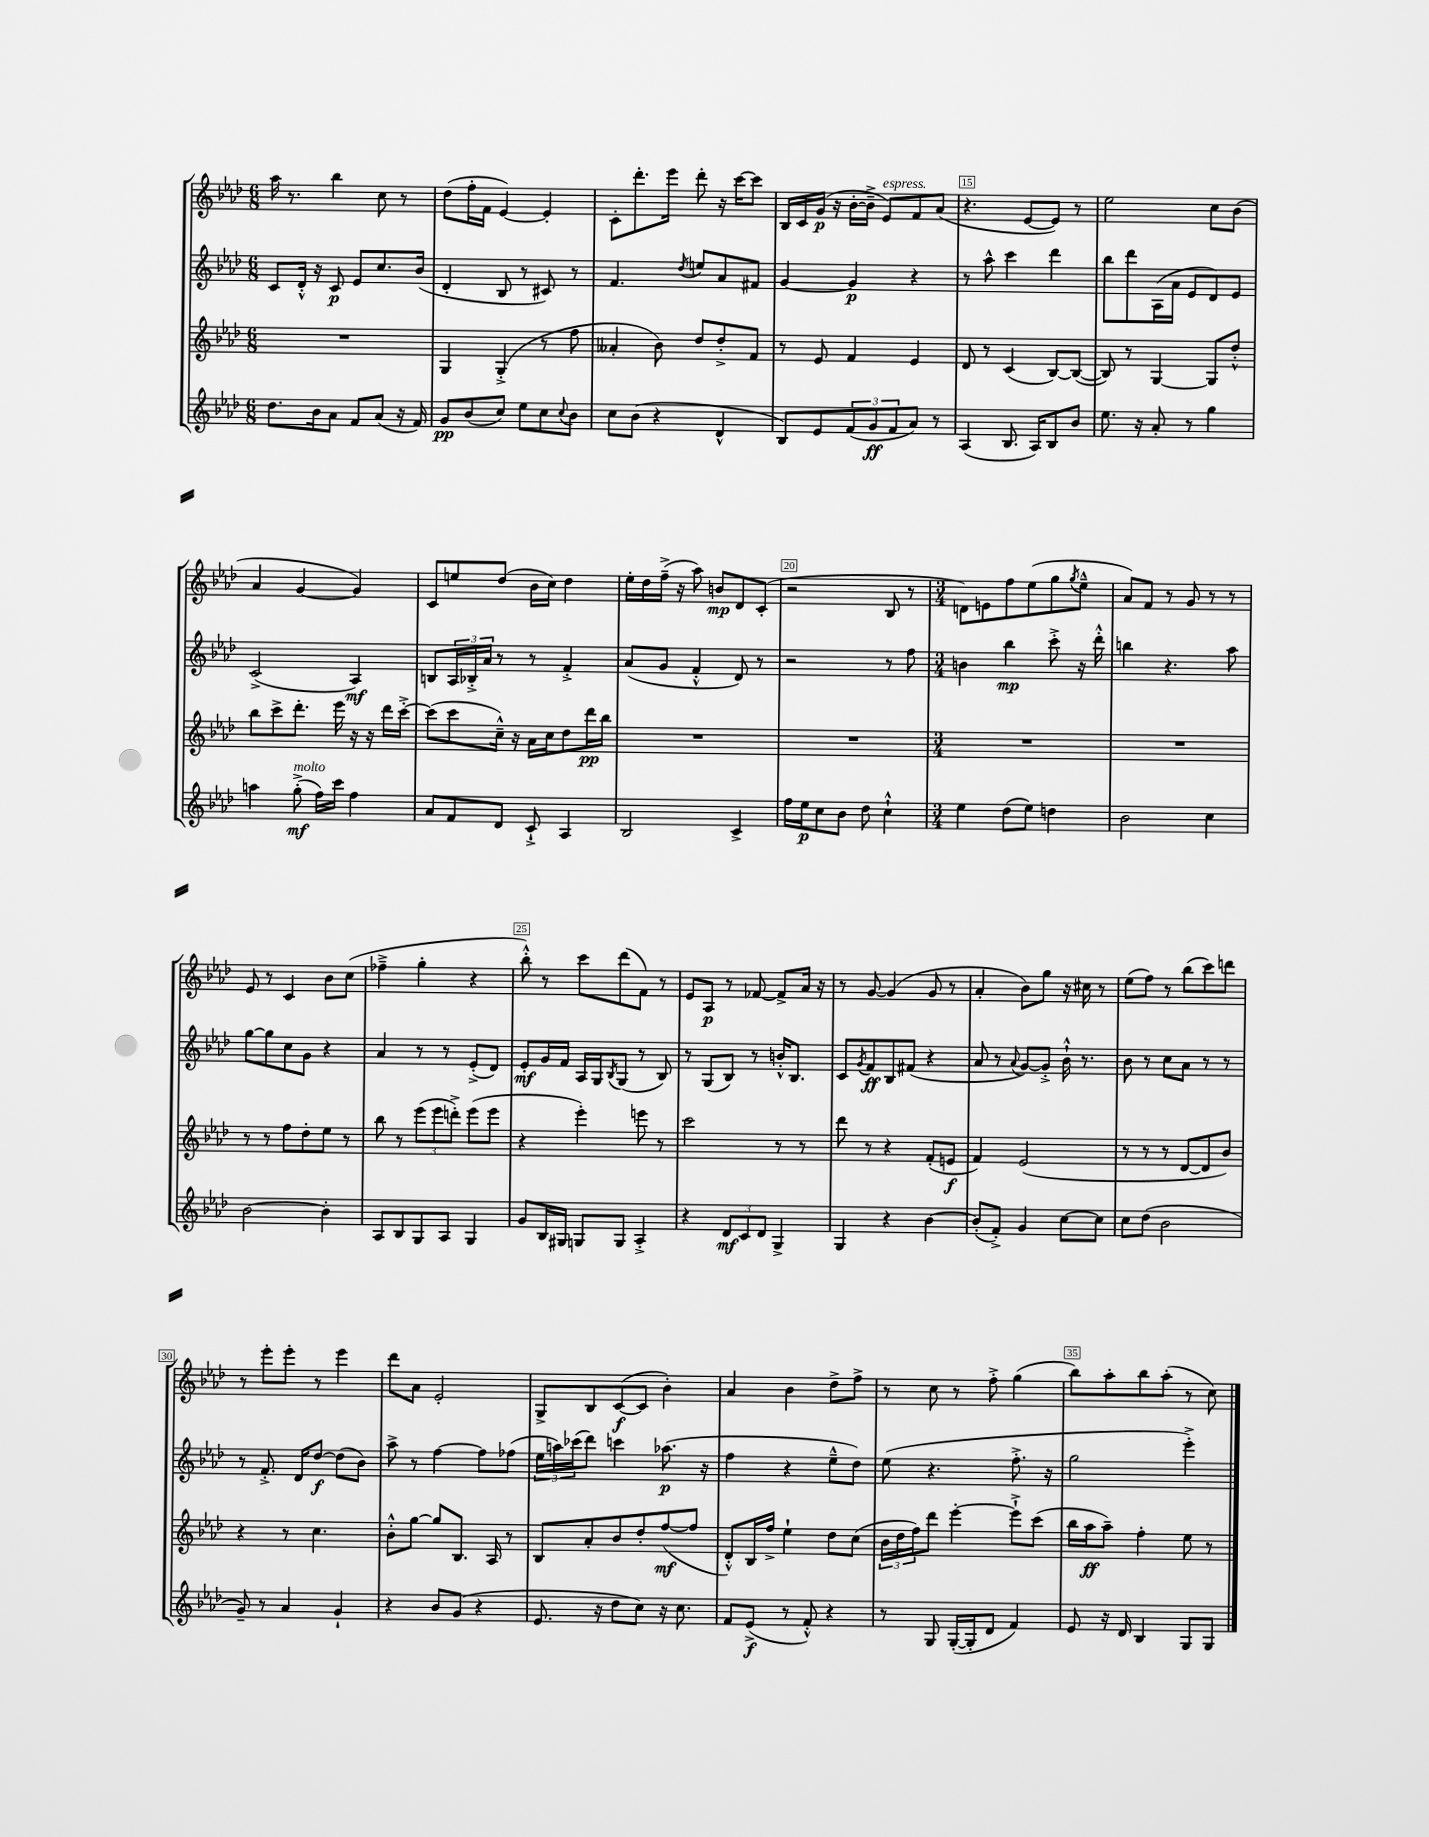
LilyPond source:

<<
\new StaffGroup <<
\new Staff = "s0" {
    \clef treble \key aes \major \numericTimeSignature \time 6/8
    aes''16 r8. bes''4 c''8 r8 |
    des''8( f''16-. f'16 ees'4~) ees'4-. |
    c'8-. des'''8.-. ees'''16 des'''8-. r16 c'''16~ c'''8 |
    bes16 c'16 g'16\p( r16 bes'16~-. bes'16---> ees'8^\markup { \italic "espress." }) f'8 aes'8( |
    r4. ees'8~ ees'8) r8 |
    ees''2 c''8 bes'8( |
    aes'4 g'4~ g'4) |
    c'8 e''8 des''8( bes'16 c''16) des''4 |
    ees''16-. des''16 f''16--->( r16 aes''8) b'8\mp des'8 c'8-.( |
    r2 bes8 r8 |
    \numericTimeSignature \time 3/4 d'8) e'8 f''8 ees''8( g''8 \acciaccatura { g''8 } ees''8---^ |
    aes'8) f'8 r8 g'8 r8 r8 |
    ees'8 r8 c'4 bes'8 c''8( |
    fes''4---> g''4-. r4 |
    bes''8-.-^) r8 c'''8 des'''8( f'8) r8 |
    ees'8 aes8\p r8 fes'8~ fes'8-> aes'16 r16 |
    r8 g'8~ g'4( g'8 r8 |
    aes'4-. bes'8) g''8 r16 cis''16 r8 |
    ees''8( f''8) r8 bes''8( c'''8) d'''8 |
    r8 ees'''8-. ees'''8-. r8 ees'''4 |
    des'''8 aes'8 ees'2-. |
    g8-> bes8 c'8~\f( c'8 bes'4-.) |
    aes'4 bes'4 des''8-> f''8-> |
    r8 c''8 r8 f''8-.-> g''4( |
    bes''8) aes''8-. bes''8 aes''8-.( r8 c''8) \bar "|." |
}
\new Staff = "s1" {
    \clef treble \key aes \major \numericTimeSignature \time 6/8
    c'8 des'16-.-^ r16 c'8\p ees'8 c''8. bes'16( |
    des'4-. bes8 r8 cis'8) r8 |
    f'4. \acciaccatura { des''8 } e''8 aes'8 fis'8 |
    g'4~ g'4\p r4 |
    r8 aes''8-^ c'''4 des'''4 |
    bes''8 des'''8 aes16( aes'16 ees'8 des'8) ees'8 |
    c'2->( aes4\mf) |
    b8 \tuplet 3/2 { aes16 bes16-.-> aes'16 } r8 r8 f'4-.-> |
    aes'8( g'8 f'4-.-^ des'8) r8 |
    r2 r8 f''8 |
    \numericTimeSignature \time 3/4 b'4 bes''4\mp c'''8-.-> r16 des'''16-.-^ |
    b''4 r4. aes''8 |
    g''8~ g''8 c''8 g'8 r4 |
    aes'4 r8 r8 ees'8-.->( des'8) |
    ees'8-.\mf g'16 f'16 aes16 g16 \acciaccatura { bes8 } g8( r8 bes8) |
    r8 g8( bes8) r8 b'16-.-^ bes8. |
    c'8 \acciaccatura { g'8 } f'8\ff bes8 fis'8( r4 |
    aes'8 r8 \appoggiatura { aes'8 } g'8~) g'8-.-> bes'16-!-^ r8. |
    bes'8 r8 c''8 aes'8 r8 r8 |
    r8 f'8.-.-> des'16 des''8~\f des''8( bes'8) |
    aes''8-> r8 f''4~ f''8 fes''8( |
    \tuplet 3/2 { ees''16 a''16) ces'''16( } des'''8) c'''4 aes''8.\p( r16 |
    f''4 r4 ees''8---^ des''8) |
    ees''8( r4. f''8.-.-> r16 |
    g''2 ees'''4-.->) \bar "|." |
}
\new Staff = "s2" {
    \clef treble \key aes \major \numericTimeSignature \time 6/8
    R2. |
    g4 g4-.->( r8 f''8 |
    aeses'4-. bes'8) des''8 des''8-.-> f'8 |
    r8 ees'8 f'4 ees'4 |
    des'8 r8 c'4( bes8~) bes8~( |
    bes8) r8 g4~ g8 des''8-.-^ |
    bes''8 c'''8-> des'''8.-. ees'''16 r16 r16 des'''16 c'''16~-.-> |
    c'''8( c'''8 c''16---^) r16 aes'16 c''16 des''8 des'''16\pp bes''16 |
    R2. |
    R2. |
    \numericTimeSignature \time 3/4 R2. |
    R2. |
    r8 r8 f''8 des''8-. ees''8 r8 |
    bes''8 r8 \tuplet 3/2 { ees'''8( ees'''8 d'''8-.->) } ees'''8( ees'''8 |
    r4 ees'''4-.) e'''8 r8 |
    c'''2 r8 r8 |
    des'''8 r8 r4 f'8-.( e'8\f |
    f'4) ees'2( |
    r8 r8 r8 des'8~ des'8 bes'8) |
    r4 r8 c''4. |
    bes'8-.-^ g''8~ g''8 bes8. aes16 r8 |
    bes8 aes'8-. bes'8 des''8-. f''8~\mf( f''8 |
    des'8-.-^) bes16 f''16-> ees''4-! des''8 c''8( |
    \tuplet 3/2 { bes'16 des''16 f''16) } des'''8 ees'''4~-. ees'''8-!-> c'''8( |
    bes''16 aes''16\ff aes''8--) f''4-. ees''8 r8 \bar "|." |
}
\new Staff = "s3" {
    \clef treble \key aes \major \numericTimeSignature \time 6/8
    des''8. bes'16 aes'8 f'8 aes'8( r16 f'16) |
    g'8\pp bes'8( c''8) ees''8 c''8 \appoggiatura { c''8 } bes'8 |
    c''8 bes'8( r4 des'4-^ |
    bes8) ees'8 \tuplet 3/2 { f'8( g'8\ff f'8 } aes'8) r8 |
    aes4( bes8. aes16) bes8 bes'8 |
    ees''8. r16 aes'8-. r8 g''4 |
    a''4 g''8-.->\mf^\markup { \italic "molto" }( f''16) c'''16 f''4 |
    aes'8 f'8 des'8 c'8-!-> aes4 |
    bes2 c'4-> |
    f''16 ees''16\p c''8 bes'8 des''8 c''4-!-^ |
    \numericTimeSignature \time 3/4 ees''4 des''8( ees''8) d''4 |
    bes'2 c''4 |
    bes'2~ bes'4-. |
    aes8 bes8 g8 aes8 g4 |
    g'8 bes16 gis16 g8 g8 aes4-.-> |
    r4 \tuplet 3/2 { des'8\mf c'8 des'8 } g4-> |
    g4 r4 bes'4~ |
    bes'8-.( f'8-.->) g'4 c''8~ c''8 |
    c''8 des''8( bes'2 |
    g'8--) r8 aes'4 g'4-! |
    r4 bes'8 g'8( r4 |
    ees'8. r16 des''8 c''8) r16 c''8. |
    f'8 ees'8->\f( r8 f'8-.-^) r4 |
    r8 g8 g16~-.( g16-. des'8 f'4) |
    ees'8 r16 des'16 bes4 g8 g8 \bar "|." |
}
>>
>>
\layout { \context { \Score currentBarNumber = #11 \override BarNumber.break-visibility = ##(#f #t #t) barNumberVisibility = #(every-nth-bar-number-visible 5) \override BarNumber.stencil = #(make-stencil-boxer 0.1 0.3 ly:text-interface::print) } }
